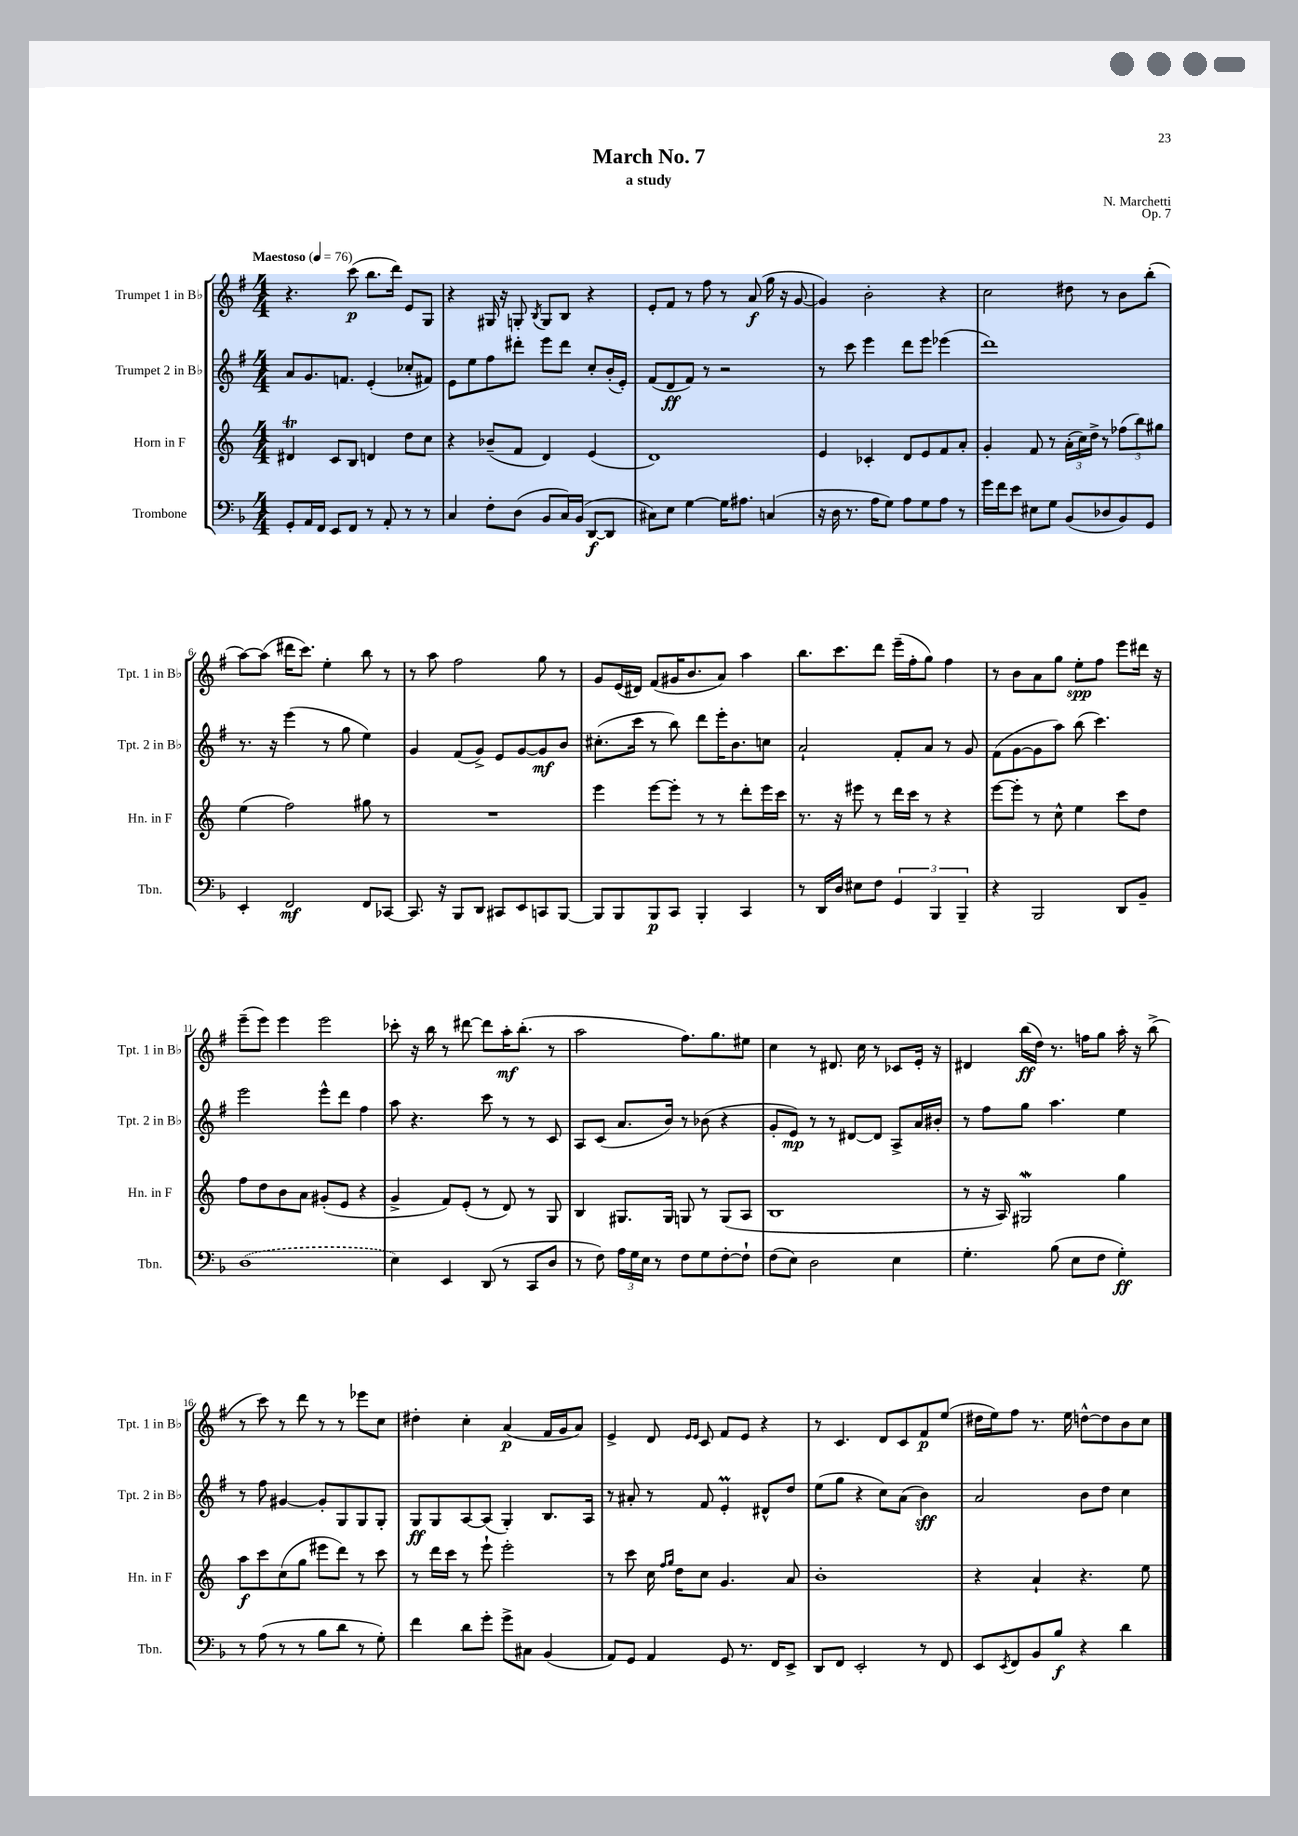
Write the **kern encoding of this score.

**kern	**dynam	**kern	**dynam	**kern	**dynam	**kern	**dynam
*part4	*part4	*part3	*part3	*part2	*part2	*part1	*part1
*staff4	*staff4	*staff3	*staff3	*staff2	*staff2	*staff1	*staff1
*I"Trombone	*	*I"Horn in F	*	*I"Trumpet 2 in B♭	*	*I"Trumpet 1 in B♭	*
*I'Tbn.	*	*I'Hn. in F	*	*I'Tpt. 2 in B♭	*	*I'Tpt. 1 in B♭	*
*clefF4	*	*clefG2	*	*clefG2	*	*clefG2	*
*k[b-]	*	*k[]	*	*k[f#]	*	*k[f#]	*
*M4/4	*	*M4/4	*	*M4/4	*	*M4/4	*
*MM76	*	*MM76	*	*MM76	*	*MM76	*
=1	=1	=1	=1	=1	=1	=1	=1
!	!	!	!	!	!	!LO:TX:a:B:t=Maestoso	!
8GG'/L	.	4d#Xt/	.	8a/L	.	4.r	.
16AA/L	.	.	.	8.g/	.	.	.
16FF/JJ	.	.	.	.	.	.	.
8EE/L	.	8c/L	.	.	.	.	.
.	.	.	.	8.fn/J	.	.	.
8FF/J	.	8B/J	.	.	.	(8ccc\	p
8r	.	4dn/	.	(4e'/	.	8.bb\L	.
8AA'/	.	.	.	.	.	.	.
.	.	.	.	.	.	16ddd\Jk)	.
8r	.	8dd\L	.	8cc-X'/L	.	8e/L	.
8r	.	8cc\J	.	8f#X/J)	.	8G/J	.
=2	=2	=2	=2	=2	=2	=2	=2
4C/	.	4r	.	8e\L	.	4r	.
.	.	.	.	8ee\	.	.	.
8F'\L	.	(8b-X~/L	.	8ff#\	.	16G#X/	.
.	.	.	.	.	.	16r	.
(8D\J	.	8f/J	.	8ddd#X'\J	.	8Gn'/	.
.	.	.	.	.	.	8qB/	.
8BB-/L	.	4d/)	.	8eee\L	.	8G/L	.
16C/L)	.	.	.	8ddd#\J	.	8B/J	.
(16BB-/JJ	.	.	.	.	.	.	.
[8DD/L	f	(4e/	.	8cc'/L	.	4r	.
8DD/J]	.	.	.	(16b'/L	.	.	.
.	.	.	.	16e'/JJ)	.	.	.
=3	=3	=3	=3	=3	=3	=3	=3
8C#X\L)	.	1d)	.	(8f#/L	.	8e'/L	.
8E\J	.	.	.	8d/	ff	8f#/J	.
[4G\	.	.	.	8f#/J)	.	8r	.
.	.	.	.	8r	.	8ff#\	.
16G\KL]	.	.	.	2r	.	8r	.
8.A#X\J	.	.	.	.	.	.	.
.	.	.	.	.	.	(8a/	f
(4Cn/	.	.	.	.	.	16gg\	.
.	.	.	.	.	.	16r	.
.	.	.	.	.	.	[8g/	.
=4	=4	=4	=4	=4	=4	=4	=4
16r	.	4e/	.	8r	.	4g/])	.
16D\	.	.	.	.	.	.	.
8.r	.	.	.	8ccc\	.	.	.
.	.	4c-X'/	.	4eee\	.	2b'\	.
16A\KL	.	.	.	.	.	.	.
8G\J)	.	.	.	.	.	.	.
8A\L	.	8d/L	.	8ddd\L	.	.	.
8G\	.	8e/	.	8eee\J	.	.	.
8A\J	.	8f/	.	(4eee-X\	.	4r	.
8r	.	8a'/J	.	.	.	.	.
=5	=5	=5	=5	=5	=5	=5	=5
16g\LL	.	4g'/	.	1ddd)	.	2cc\	.
16f\J	.	.	.	.	.	.	.
8e\J	.	.	.	.	.	.	.
8E#X\L	.	8f/	.	.	.	.	.
8G\J	.	8r	.	.	.	.	.
(8BB-/L	.	(24a'\LL	.	.	.	8dd#X\	.
.	.	24cc\)	.	.	.	.	.
.	.	24dd^\JJ	.	.	.	.	.
8D-X/	.	8r	.	.	.	8r	.
8BB-/)	.	(12ff-X\L	.	.	.	8b\L	.
.	.	12bb\)	.	.	.	.	.
8GG/J	.	.	.	.	.	(8bb'\J	.
.	.	12gg#X\J	.	.	.	.	.
!!LO:LB:g=z
=6	=6	=6	=6	=6	=6	=6	=6
4EE'/	.	(4ee\	.	8.r	.	[8aa\L)	.
.	.	.	.	.	.	(8aa\J]	.
.	.	.	.	16r	.	.	.
2FF/	mf	2ff\)	.	(4eee\	.	16ddd#X\KL	.
.	.	.	.	.	.	8.ccc\J)	.
.	.	.	.	8r	.	4ee'\	.
.	.	.	.	8gg\	.	.	.
8FF/L	.	8gg#X\	.	4ee\)	.	8bb\	.
[8CC-X/J	.	8r	.	.	.	8r	.
=7	=7	=7	=7	=7	=7	=7	=7
8.CC-/]	.	1r	.	4g/	.	8r	.
.	.	.	.	.	.	8aa\	.
16r	.	.	.	.	.	.	.
8BBB-/L	.	.	.	(8f#/L	.	2ff#\	.
8DD/J	.	.	.	8g^/J)	.	.	.
8CC#X/L	.	.	.	8e/L	.	.	.
8EE/	.	.	.	[8g/	.	.	.
8CCn/	.	.	.	8g/]	mf	8gg\	.
[8BBB-/J	.	.	.	8b/J	.	8r	.
=8	=8	=8	=8	=8	=8	=8	=8
8BBB-/L]	.	4eee\	.	(8.cc#X'\L	.	8g/L	.
8BBB-/	.	.	.	.	.	(16e/L	.
.	.	.	.	16ccc\Jk	.	16d#X/JJ)	.
8BBB-/	p	[8eee\L	.	8r	.	(8f#/L	.
8CC/J	.	8eee'\J]	.	8bb\)	.	16g#X/K	.
.	.	.	.	.	.	8.b/	.
4BBB-'/	.	8r	.	8ddd\L	.	.	.
.	.	8r	.	16eee'\K	.	8a/J)	.
.	.	.	.	8.b\	.	.	.
4CC/	.	8ddd'\L	.	.	.	4aa\	.
.	.	16eee\L	.	8ccn\J	.	.	.
.	.	16ccc\JJ	.	.	.	.	.
=9	=9	=9	=9	=9	=9	=9	=9
8r	.	8.r	.	2a`/	.	8.bb\L	.
16DD/LL	.	.	.	.	.	.	.
16D/JJ	.	16r	.	.	.	8.ccc\	.
8E#X\L	.	8eee#X\	.	.	.	.	.
8F\J	.	8r	.	.	.	8ddd\J	.
6GG/	.	16ddd\LL	.	8f#'/L	.	(16eee~\LL	.
.	.	16ccc\JJ	.	.	.	16ff#'\J	.
.	.	8r	.	8a/J	.	8gg\J)	.
6BBB-/	.	.	.	.	.	.	.
.	.	4r	.	8r	.	4ff#\	.
6BBB-~/	.	.	.	.	.	.	.
.	.	.	.	8g/	.	.	.
=10	=10	=10	=10	=10	=10	=10	=10
4r	.	[8eee\L	.	(8f#\L	.	8r	.
.	.	8eee'\J]	.	[8g\	.	8b\L	.
2BBB-/	.	8r	.	8g\]	.	8a\	.
.	.	8cc^^\	.	8aa\J)	.	8gg\J	.
.	.	4ee\	.	(8bb\	.	8ee'\L	spp
.	.	.	.	4.ccc\)	.	8ff#\J	.
8DD/L	.	8ccc\L	.	.	.	8eee\L	.
8BB-~/J	.	8dd\J	.	.	.	16ddd#X\Jk	.
.	.	.	.	.	.	16r	.
!!LO:LB:g=z
=11	=11	=11	=11	=11	=11	=11	=11
(1D	.	8ff\L	.	2eee\	.	(8eee~\L	.
.	.	8dd\	.	.	.	8eee\J)	.
.	.	8b\	.	.	.	4eee\	.
.	.	8a\J	.	.	.	.	.
.	.	(8g#X'/L	.	8eee^^\L	.	2eee\	.
.	.	8e/J	.	8ddd\J	.	.	.
.	.	4r	.	4ff#\	.	.	.
=12	=12	=12	=12	=12	=12	=12	=12
4E\)	.	4g^/	.	8aa\	.	8ccc-X'\	.
.	.	.	.	4.r	.	16r	.
.	.	.	.	.	.	16bb\	.
4EE/	.	8f/L)	.	.	.	8r	.
.	.	(8e'/J	.	.	.	[8ddd#X\	.
(8DD/	.	8r	.	8ccc\	.	8ddd#\L]	.
8r	.	8d/)	.	8r	.	16aa'\K	mf
.	.	.	.	.	.	(8.bb'\J	.
8CC/L	.	8r	.	8r	.	.	.
8D/J	.	8G/	.	8c/	.	8r	.
=13	=13	=13	=13	=13	=13	=13	=13
8r	.	4B/	.	8A/L	.	2aa\	.
8F\)	.	.	.	(8c/J	.	.	.
24A\LL	.	8.G#X/L	.	8.a/L	.	.	.
24G\	.	.	.	.	.	.	.
24E\JJ	.	.	.	.	.	.	.
8r	.	.	.	.	.	.	.
.	.	16G#/Jk	.	16b/Jk)	.	.	.
8F\L	.	8Gn/	.	8r	.	8.ff#\L)	.
8G\	.	8r	.	(8b-X\	.	.	.
.	.	.	.	.	.	8.gg\	.
[8F'\	.	(8G/L	.	4r	.	.	.
8F`\J]	.	8A/J	.	.	.	8ee#X\J	.
=14	=14	=14	=14	=14	=14	=14	=14
(8F\L	.	1B	.	8g'/L	.	4cc\	.
8E\J)	.	.	.	8e/J)	mp	.	.
2D\	.	.	.	8r	.	8r	.
.	.	.	.	8r	.	8.d#X/	.
.	.	.	.	[8d#X/L	.	.	.
.	.	.	.	.	.	16cc\	.
.	.	.	.	8d#/J]	.	8r	.
4E\	.	.	.	8A^/L	.	8c-X/L	.
.	.	.	.	16a/L	.	16e'/Jk	.
.	.	.	.	16b#X'/JJ	.	16r	.
=15	=15	=15	=15	=15	=15	=15	=15
4.G'\	.	8r	.	8r	.	4d#X/	.
.	.	16r	.	8ff#\L	.	.	.
.	.	16A/)	.	.	.	.	.
.	.	2G#XW/	.	8gg\J	.	(16bb\LL	ff
.	.	.	.	.	.	16dd\JJ)	.
(8B-\	.	.	.	4.aa\	.	8.r	.
8E\L	.	.	.	.	.	.	.
.	.	.	.	.	.	16ffn\KL	.
8F\J	.	.	.	.	.	8gg\J	.
4G'\)	ff	4gg\	.	4ee\	.	16aa'\	.
.	.	.	.	.	.	16r	.
.	.	.	.	.	.	(8bb^\	.
!!LO:LB:g=z
=16	=16	=16	=16	=16	=16	=16	=16
8r	.	8aa\L	f	8r	.	8r	.
(8A\	.	8ccc\	.	8ff#\	.	8ccc\)	.
8r	.	(8cc\	.	[4g#X/	.	8r	.
8r	.	8gg\J	.	.	.	8ddd\	.
8B-\L	.	8eee#X\L	.	8g#'/L]	.	8r	.
8d\J	.	8ddd\J)	.	8G/	.	8r	.
8r	.	8r	.	8G/	.	8eee-X\L	.
8G'\)	.	8ccc\	.	8G'/J	.	8cc\J	.
=17	=17	=17	=17	=17	=17	=17	=17
4f\	.	8r	.	8G/L	ff	4dd#X'\	.
.	.	16ddd\LL	.	8G/	.	.	.
.	.	16ccc\JJ	.	.	.	.	.
8d\L	.	8r	.	[8A/	.	4cc'\	.
8g'\J	.	8eee`\	.	(8A/J]	.	.	.
8g^\L	.	2eee'\	.	4G'/)	.	(4a/	p
8C#X\J	.	.	.	.	.	.	.
(4BB-/	.	.	.	8.B/L	.	16f#/LL	.
.	.	.	.	.	.	16g/J	.
.	.	.	.	.	.	8a/J)	.
.	.	.	.	16A/Jk	.	.	.
=18	=18	=18	=18	=18	=18	=18	=18
8AA/L)	.	8r	.	8r	.	4e^/	.
8GG/J	.	8ccc\	.	8a#X'/	.	.	.
4AA/	.	16cc\	.	8r	.	8d/	.
.	.	16qqff/LL	.	.	.	.	.
.	.	16qqgg/JJ	.	.	.	.	.
.	.	16dd\KL	.	.	.	.	.
.	.	.	.	.	.	16qqe/LL	.
.	.	.	.	.	.	16qqe/JJ	.
.	.	8cc\J	.	8f#/	.	8c/	.
8GG/	.	4.g/	.	4eM'/	.	8f#/L	.
8.r	.	.	.	.	.	8e/J	.
.	.	.	.	8d#X^^/L	.	4r	.
16FF/KL	.	.	.	.	.	.	.
8EE^/J	.	8a/	.	8dd/J	.	.	.
=19	=19	=19	=19	=19	=19	=19	=19
8DD/L	.	1b'	.	(8ee\L	.	8r	.
8FF/J	.	.	.	8gg\J	.	4.c/	.
2EE'/	.	.	.	4r	.	.	.
.	.	.	.	8cc\L)	.	8d/L	.
.	.	.	.	(8a\J	.	8c/	.
8r	.	.	.	4b\)	sff	8f#/	p
8FF/	.	.	.	.	.	(8ee/J	.
=20	=20	=20	=20	=20	=20	=20	=20
8EE/L	.	4r	.	2a/	.	16dd#X\LL	.
.	.	.	.	.	.	16ee\J)	.
8qEE/	.	.	.	.	.	.	.
8FF/	.	.	.	.	.	8ff#\J	.
8BB-/	.	4a`/	.	.	.	8.r	.
8B-/J	f	.	.	.	.	.	.
.	.	.	.	.	.	16ee\	.
4r	.	4.r	.	8b\L	.	[8ddn^^\L	.
.	.	.	.	8dd\J	.	8dd\]	.
4d\	.	.	.	4cc\	.	8b\	.
.	.	8ee\	.	.	.	8cc\J	.
==	==	==	==	==	==	==	==
*-	*-	*-	*-	*-	*-	*-	*-
